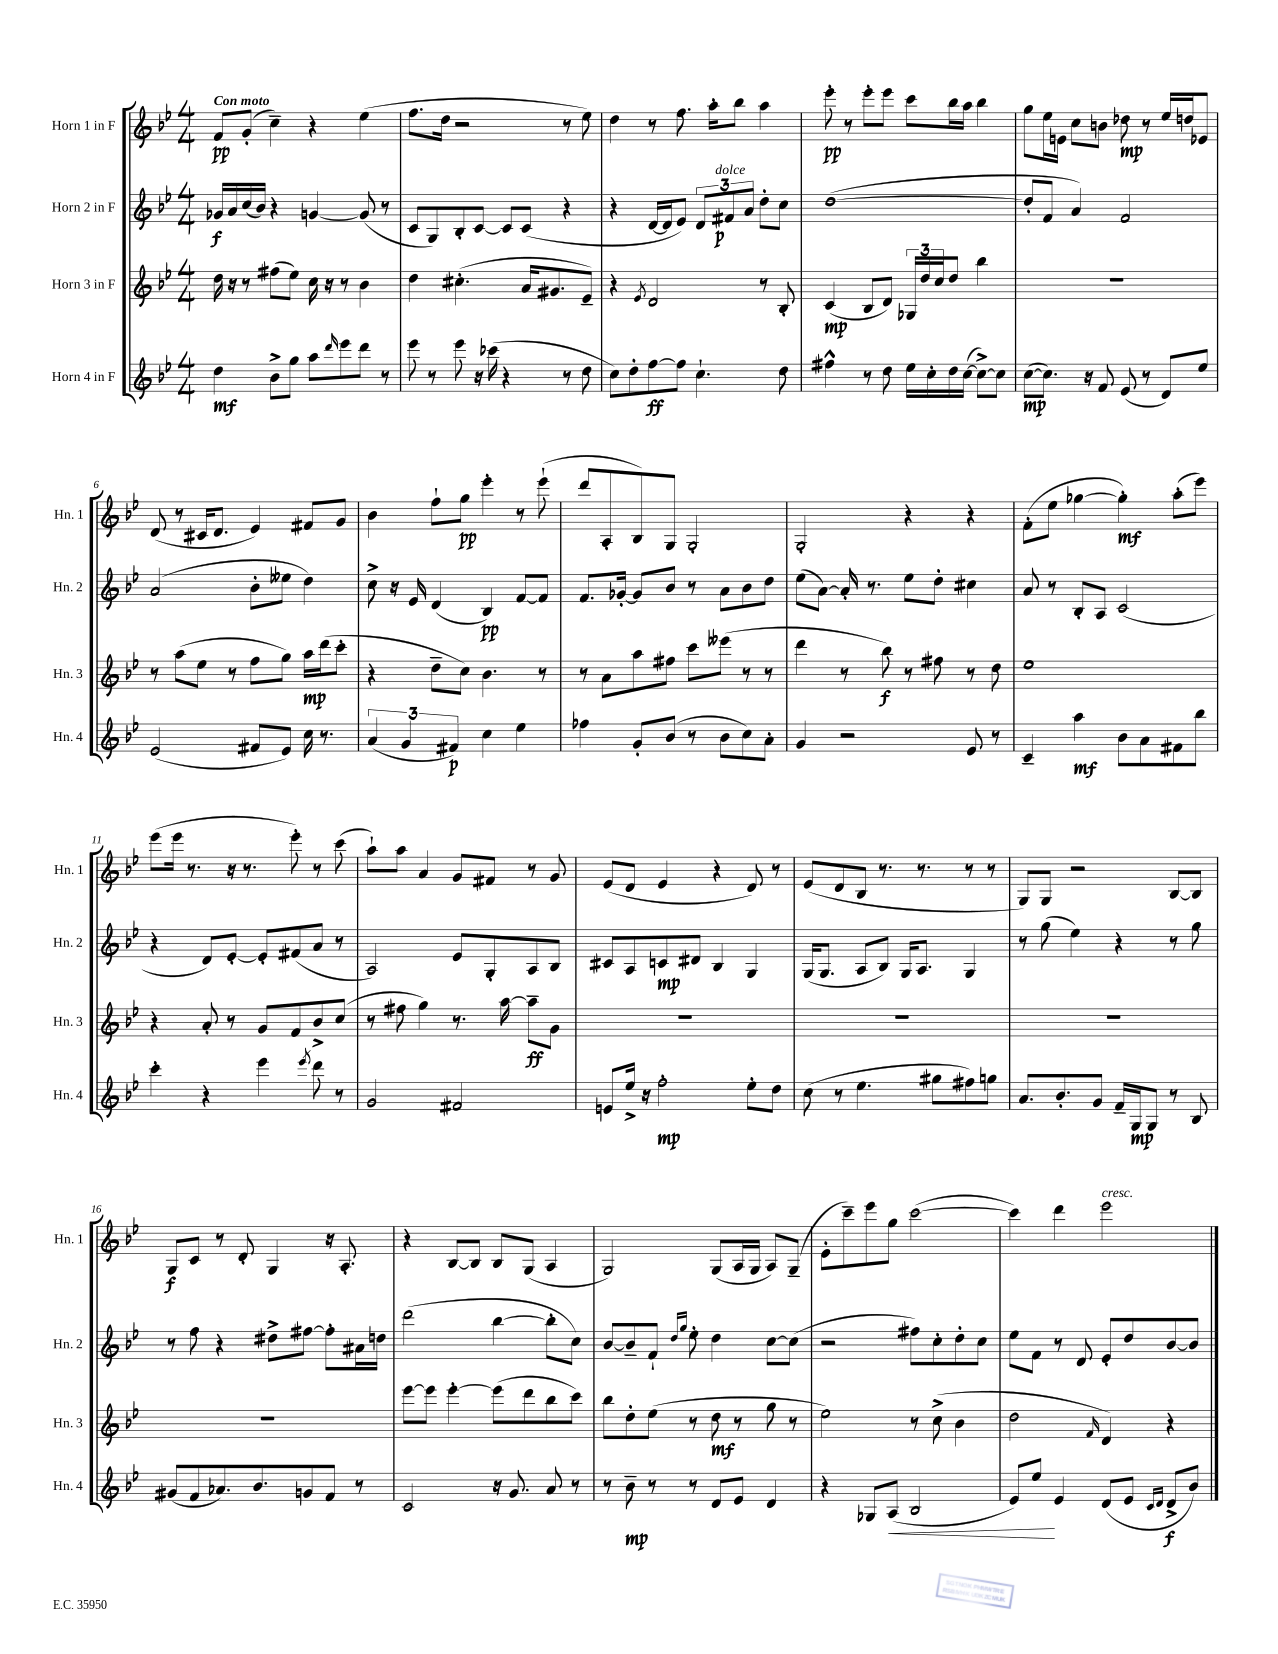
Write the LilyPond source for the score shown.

<<
\new StaffGroup <<
\new Staff = "s0" \with { instrumentName = "Horn 1 in F" shortInstrumentName = "Hn. 1" } {
    \clef treble \key bes \major \numericTimeSignature \time 4/4 \tempo "Con moto"
    f'8\pp g'8-.( c''4--) r4 ees''4( |
    f''8. d''16 r2 r8 ees''8) |
    d''4 r8 f''8. a''16-. bes''8 a''4 |
    ees'''8-.\pp r8 ees'''8-. ees'''8 c'''8 bes''16 a''16 bes''4 |
    g''8 ees''16 e'16 c''8 b'8 des''8\mp r8 ees''16 d''16 ees'8 |
    d'8( r8 cis'16 d'8. ees'4) fis'8 g'8 |
    bes'4 f''8-! g''8\pp ees'''4-. r8 ees'''8-!( |
    d'''8 a8-. bes8) g8 g2-. |
    g2-. r4 r4 |
    f'8-.( ees''8 ges''4~ ges''4-.\mf) a''8-.( ees'''8) |
    ees'''8( ees'''16 r8. r16 r8. ees'''8-.) r8 c'''8( |
    a''8-!) a''8 a'4 g'8 fis'8 r8 g'8 |
    ees'8( d'8 ees'4 r4 d'8) r8 |
    ees'8( d'8 bes8 r8. r8. r8 r8 |
    g8) g8 r2 bes8~ bes8 |
    g8\f c'8 r8 d'8-. g4 r16 a8.-. |
    r4 bes8~ bes8 bes8 g8( a4 |
    g2) g8( a16 g16 a8) g8--( |
    ees'8-. c'''8--) ees'''8 g''8 c'''2~( |
    c'''4) d'''4 ees'''2^\markup { \italic "cresc." } \bar "|." |
}
\new Staff = "s1" \with { instrumentName = "Horn 2 in F" shortInstrumentName = "Hn. 2" } {
    \clef treble \key bes \major \numericTimeSignature \time 4/4
    ges'16\f a'16 c''16( bes'16) r4 g'4~ g'8( r8 |
    c'8 g8) bes8-. c'8~ c'8 c'8( r4 |
    r4 d'16~ d'16 ees'8) \tuplet 3/2 { d'8 fis'8\p^\markup { \italic "dolce" } a'8 } d''8-. c''8 |
    d''1~( |
    d''8-. f'8 a'4) f'2 |
    a'2( bes'8-. eeses''8 d''4) |
    c''8-> r16 ees'16 d'4( bes4\pp) f'8~ f'8 |
    f'8. ges'16~-. ges'8 bes'8 r8 a'8 bes'8 d''8 |
    ees''8( a'8~) a'16-. r8. ees''8 d''8-. cis''4 |
    a'8 r8 bes8-. a8 c'2( |
    r4 d'8) ees'8~-. ees'8-. fis'8( a'8 r8 |
    a2) ees'8 g8-. a8 bes8 |
    cis'8 a8 c'8\mp dis'8 bes4 g4 |
    g16( g8. a8 bes8) g16 a8. g4 |
    r8 g''8( ees''4) r4 r8 g''8 |
    r8 f''8 r4 dis''8-> fis''8~ fis''8-. ais'16 d''16 |
    d'''2( bes''4~ bes''8-. c''8) |
    bes'8~ bes'8-- f'8-! \grace { d''16 g''16 } ees''8-. d''4 c''8~ c''8( |
    r2 fis''8) c''8-. d''8-. c''8 |
    ees''8 f'8 r8 d'8 ees'8-. d''8 bes'8~ bes'8 \bar "|." |
}
\new Staff = "s2" \with { instrumentName = "Horn 3 in F" shortInstrumentName = "Hn. 3" } {
    \clef treble \key bes \major \numericTimeSignature \time 4/4
    d''16 r16 r8 fis''8( ees''8) c''16 r16 r8 bes'4 |
    d''4 cis''4.-.( a'16 gis'8. ees'8--) |
    r4 \acciaccatura { ees'8 } d'2 r8 bes8-. |
    c'4\mp( bes8 d'8) \tuplet 3/2 { ges16 d''16 c''16 } d''8 bes''4 |
    R1 |
    r8 a''8( ees''8 r8 f''8 g''8) a''16\mp d'''16( c'''8-. |
    r4 d''8-- c''8) bes'4. r8 |
    r8 a'8 a''8 fis''8 c'''8 eeses'''8( r8 r8 |
    d'''4 r8 bes''8\f) r8 fis''8 r8 d''8 |
    ees''1 |
    r4 a'8-. r8 g'8 f'8 bes'8-> c''8( |
    r8 fis''8 g''4) r8. a''16~ a''8--\ff g'8 |
    R1 |
    R1 |
    R1 |
    R1 |
    ees'''8~ ees'''8 ees'''4~-. ees'''8( d'''8 bes''8 c'''8) |
    bes''8 d''8-. ees''8( r8 d''8\mf r8 g''8 r8 |
    ees''2) r8 c''8->( bes'4 |
    d''2 \grace { f'16 } d'4) r4 \bar "|." |
}
\new Staff = "s3" \with { instrumentName = "Horn 4 in F" shortInstrumentName = "Hn. 4" } {
    \clef treble \key bes \major \numericTimeSignature \time 4/4
    d''4\mf bes'8-> g''8 a''8 \grace { d'''16 } ees'''8 d'''8 r8 |
    ees'''8 r8 ees'''8 r16 ces'''16( r4 r8 d''8 |
    c''8) d''8-. f''8~\ff f''8 c''4.-! d''8 |
    fis''4-^ r8 d''8 ees''16 c''16-. d''16 c''16~( c''8~->) c''8 |
    c''8~\mp( c''8.) r16 f'8 ees'8( r8 d'8) ees''8 |
    ees'2( fis'8 ees'8) c''16 r8. |
    \tuplet 3/2 { a'4( g'4 fis'4\p) } c''4 ees''4 |
    fes''4 g'8-. bes'8( r8 bes'8 c''8) a'8-. |
    g'4 r2 ees'8 r8 |
    c'4-- a''4\mf bes'8 a'8 fis'8 bes''8 |
    c'''4-. r4 ees'''4 \acciaccatura { ees'''8 } d'''8 r8 |
    g'2 fis'2 |
    e'8 ees''16-> r16 f''2-.\mp ees''8-. d''8 |
    c''8( r8 ees''4. gis''8 fis''8) g''8 |
    a'8. bes'8.-. g'8 f'16-- g16\mp g8 r8 bes8 |
    gis'8( f'8 aes'8.) bes'8. g'8 f'8 r8 |
    c'2 r16 g'8. a'8 r8 |
    r8 bes'8--\mp r8 r8 d'8 ees'8 d'4 |
    r4 ges8 a8\<( bes2 |
    ees'8) ees''8\! ees'4 d'8( ees'8 \grace { c'16 d'16 } d'8->\f bes'8) \bar "|." |
}
>>
>>
